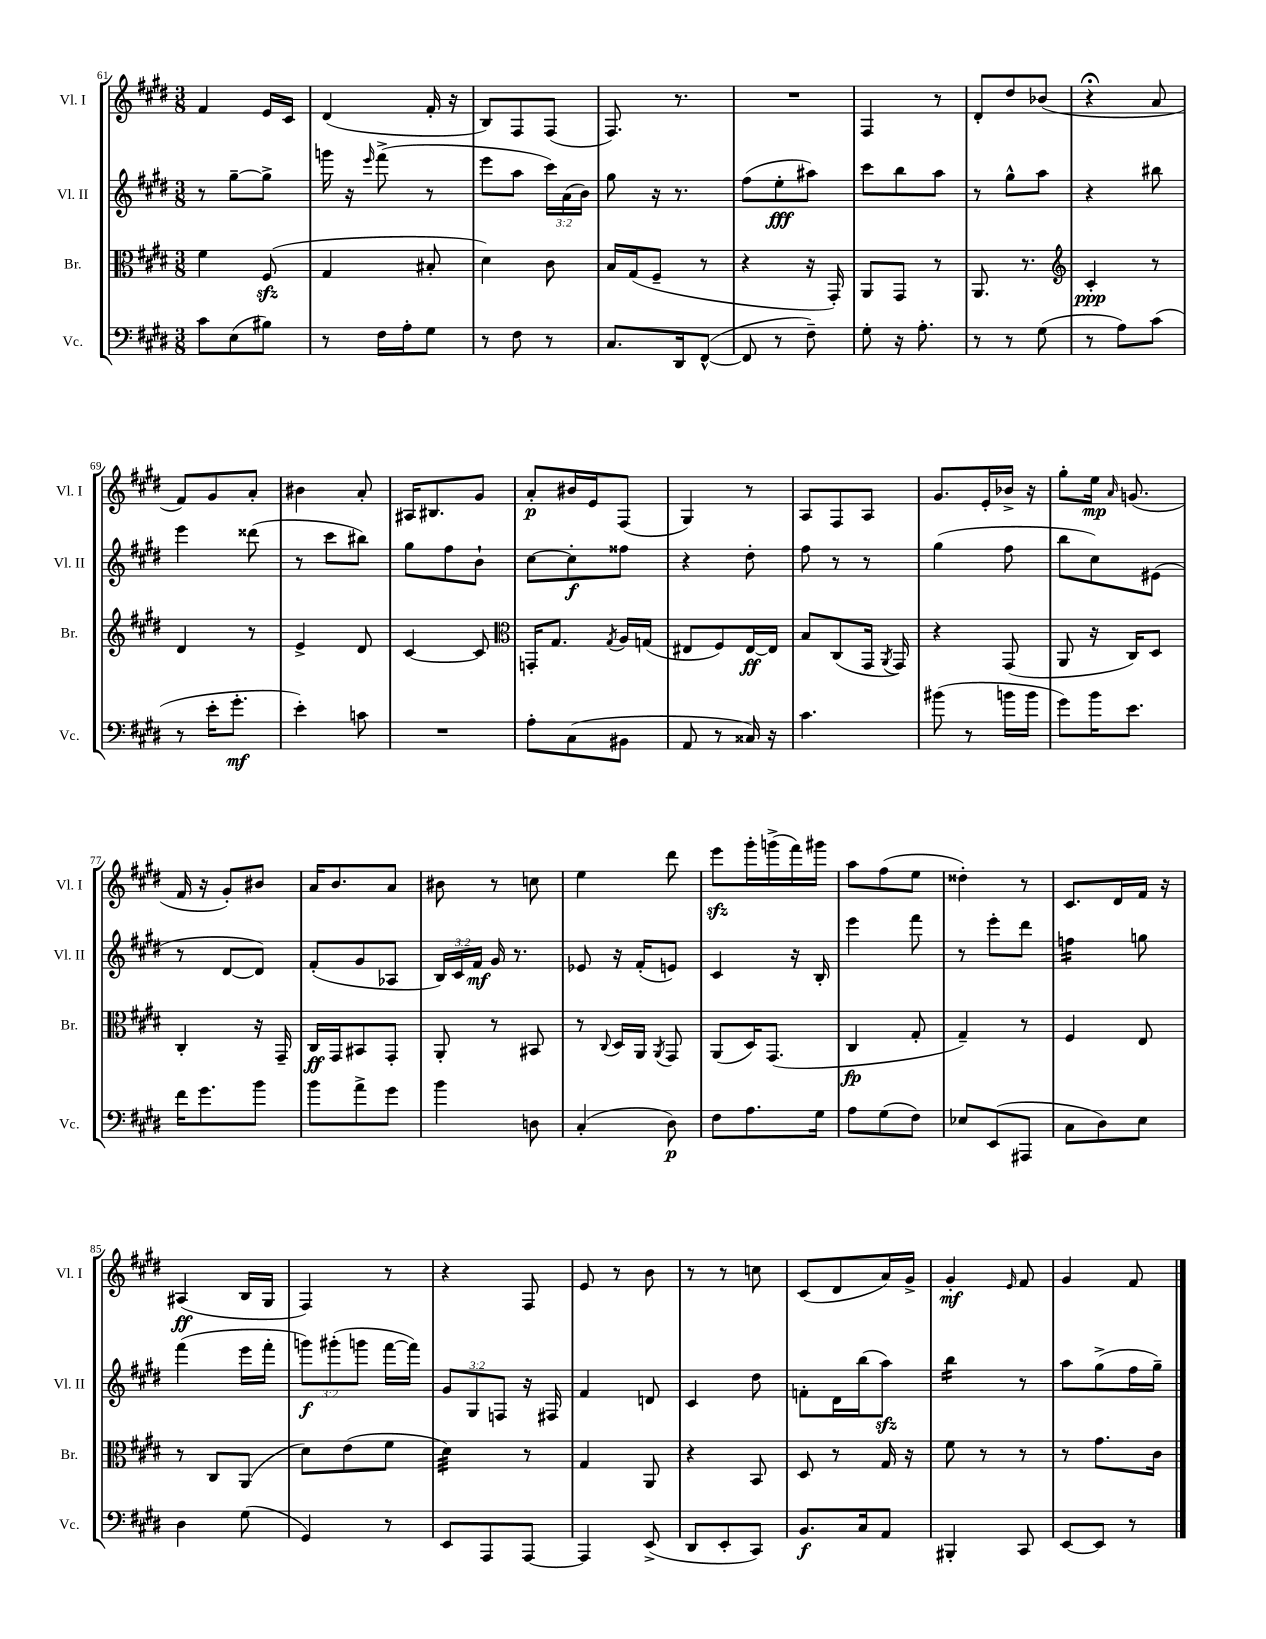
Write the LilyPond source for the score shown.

<<
\new StaffGroup <<
\new Staff = "s0" \with { instrumentName = "Vl. I" shortInstrumentName = "Vl. I" } {
    \clef treble \key e \major \numericTimeSignature \time 3/8
    \autoBeamOff fis'4 e'16[ cis'16] |
    dis'4( fis'16-. r16 |
    b8[) fis8 fis8]( |
    fis8.) r8. |
    R4. |
    fis4 r8 |
    dis'8[-. dis''8 bes'8]( |
    r4\fermata a'8 |
    fis'8[) gis'8 a'8]-. |
    bis'4 a'8-. |
    ais16[ bis8. gis'8] |
    a'8[-.\p bis'16 e'16 fis8]( |
    gis4) r8 |
    a8[ fis8 a8] |
    gis'8.[ e'16-. bes'16]-> r16 |
    gis''8[-. e''16]\mp \grace { a'16 } g'8.( |
    fis'16 r16 gis'8[-.) bis'8] |
    a'16[ b'8. a'8] |
    bis'8 r8 c''8 |
    e''4 dis'''8 |
    e'''8[\sfz gis'''16-. g'''16->( fis'''16) gis'''16] |
    a''8[ fis''8( e''8] |
    disis''4-.) r8 |
    cis'8.[ dis'16 fis'16] r16 |
    ais4\ff( b16[ gis16] |
    fis4) r8 |
    r4 fis8 |
    e'8 r8 b'8 |
    r8 r8 c''8 |
    cis'8[( dis'8 a'16) gis'16]-> |
    gis'4-.\mf \grace { e'16 } fis'8 |
    gis'4 fis'8 \bar "|." |
}
\new Staff = "s1" \with { instrumentName = "Vl. II" shortInstrumentName = "Vl. II" } {
    \clef treble \key e \major \numericTimeSignature \time 3/8 \override Staff.TupletNumber.text = #tuplet-number::calc-fraction-text
    \autoBeamOff r8 gis''8[~-- gis''8]-> |
    g'''16 r16 \grace { e'''16 } fis'''8->( r8 |
    e'''8[ a''8] \tuplet 3/2 { cis'''16[) a'16( b'16]) } |
    gis''8 r16 r8. |
    fis''8[( e''8-.\fff ais''8]) |
    cis'''8[ b''8 a''8] |
    r8 gis''8[-^ a''8] |
    r4 bis''8 |
    e'''4 disis'''8( |
    r8 cis'''8[ bis''8]) |
    gis''8[ fis''8 b'8]-! |
    cis''8[~ cis''8-.\f fisis''8] |
    r4 dis''8-. |
    fis''8 r8 r8 |
    gis''4( fis''8 |
    b''8[ cis''8) eis'8]( |
    r8 dis'8[~ dis'8]) |
    fis'8[-.( gis'8 aes8] |
    \tuplet 3/2 { b16[) cis'16 fis'16]\mf } gis'16 r8. |
    ees'8 r16 fis'16[-.( e'8]) |
    cis'4 r16 b16-. |
    e'''4 fis'''8 |
    r8 e'''8[-. dis'''8] |
    f''4:16 g''8 |
    fis'''4( e'''16[ fis'''16]-. |
    \tuplet 3/2 { g'''8[\f) gis'''8-.( g'''8] } fis'''16[~ fis'''16]) |
    \tuplet 3/2 { gis'8[ gis8 f8] } r16 fis16 |
    fis'4 d'8 |
    cis'4 dis''8 |
    f'8[-. dis'16 b''16( a''8]\sfz) |
    b''4:16 r8 |
    a''8[ gis''8->( fis''16 gis''16]--) \bar "|." |
}
\new Staff = "s2" \with { instrumentName = "Br." shortInstrumentName = "Br." } {
    \clef alto \key e \major \numericTimeSignature \time 3/8
    \autoBeamOff fis'4 fis8\sfz( |
    gis4 bis8-. |
    dis'4) cis'8 |
    b16[ gis16( fis8]-- r8 |
    r4 r16 gis,16-.) |
    a,8[ gis,8] r8 |
    a,8. r8. |
    \clef treble cis'4-.\ppp r8 |
    dis'4 r8 |
    e'4-> dis'8 |
    cis'4~ cis'8 |
    \clef alto g,16[-. gis8.] \acciaccatura { gis8 } a16[ g16]( |
    eis8[ fis8) eis16~\ff eis16] |
    b8[ cis8( gis,16] \acciaccatura { a,8 } gis,16) |
    r4 gis,8( |
    a,8 r16 cis16[) dis8] |
    cis4-. r16 gis,16-- |
    cis16[\ff gis,16 bis,8 gis,8]-. |
    a,8-. r8 bis,8 |
    r8 \appoggiatura { cis8 } dis16[ a,16] \acciaccatura { a,8 } gis,8 |
    a,8[( dis16) gis,8.]( |
    cis4\fp gis8-. |
    gis4--) r8 |
    fis4 e8 |
    r8 cis8[ a,8]( |
    dis'8[) e'8( fis'8] |
    dis'4:32) r8 |
    gis4 a,8 |
    r4 b,8 |
    dis8 r8 gis16 r16 |
    fis'8 r8 r8 |
    r8 gis'8.[ cis'16] \bar "|." |
}
\new Staff = "s3" \with { instrumentName = "Vc." shortInstrumentName = "Vc." } {
    \clef bass \key e \major \numericTimeSignature \time 3/8
    \autoBeamOff cis'8[ e8( bis8]) |
    r8 fis16[ a16-. gis8] |
    r8 fis8 r8 |
    cis8.[ dis,16 fis,8]~-^( |
    fis,8 r8 fis8--) |
    gis8-. r16 a8.-. |
    r8 r8 gis8( |
    r8 a8[) cis'8]( |
    r8 e'16[-. gis'8.]-.\mf |
    e'4-.) c'8 |
    R4. |
    a8[-. cis8( bis,8] |
    a,8 r8 cisis16) r16 |
    cis'4. |
    bis'8( r8 b'16[ b'16] |
    gis'8[) b'16 e'8.] |
    fis'16[ gis'8. b'8] |
    b'8[ a'8-> gis'8] |
    b'4 d8 |
    cis4-.( dis8\p) |
    fis8[ a8. gis16] |
    a8[ gis8( fis8]) |
    ees8[ e,8( ais,,8] |
    cis8[ dis8) e8] |
    dis4 gis8( |
    gis,4) r8 |
    e,8[ a,,8 a,,8]~ |
    a,,4 e,8->( |
    dis,8[ e,8-. cis,8]) |
    b,8.[\f cis16 a,8] |
    bis,,4-. cis,8 |
    e,8[~ e,8] r8 \bar "|." |
}
>>
>>
\layout { \context { \Score currentBarNumber = #61 } }
